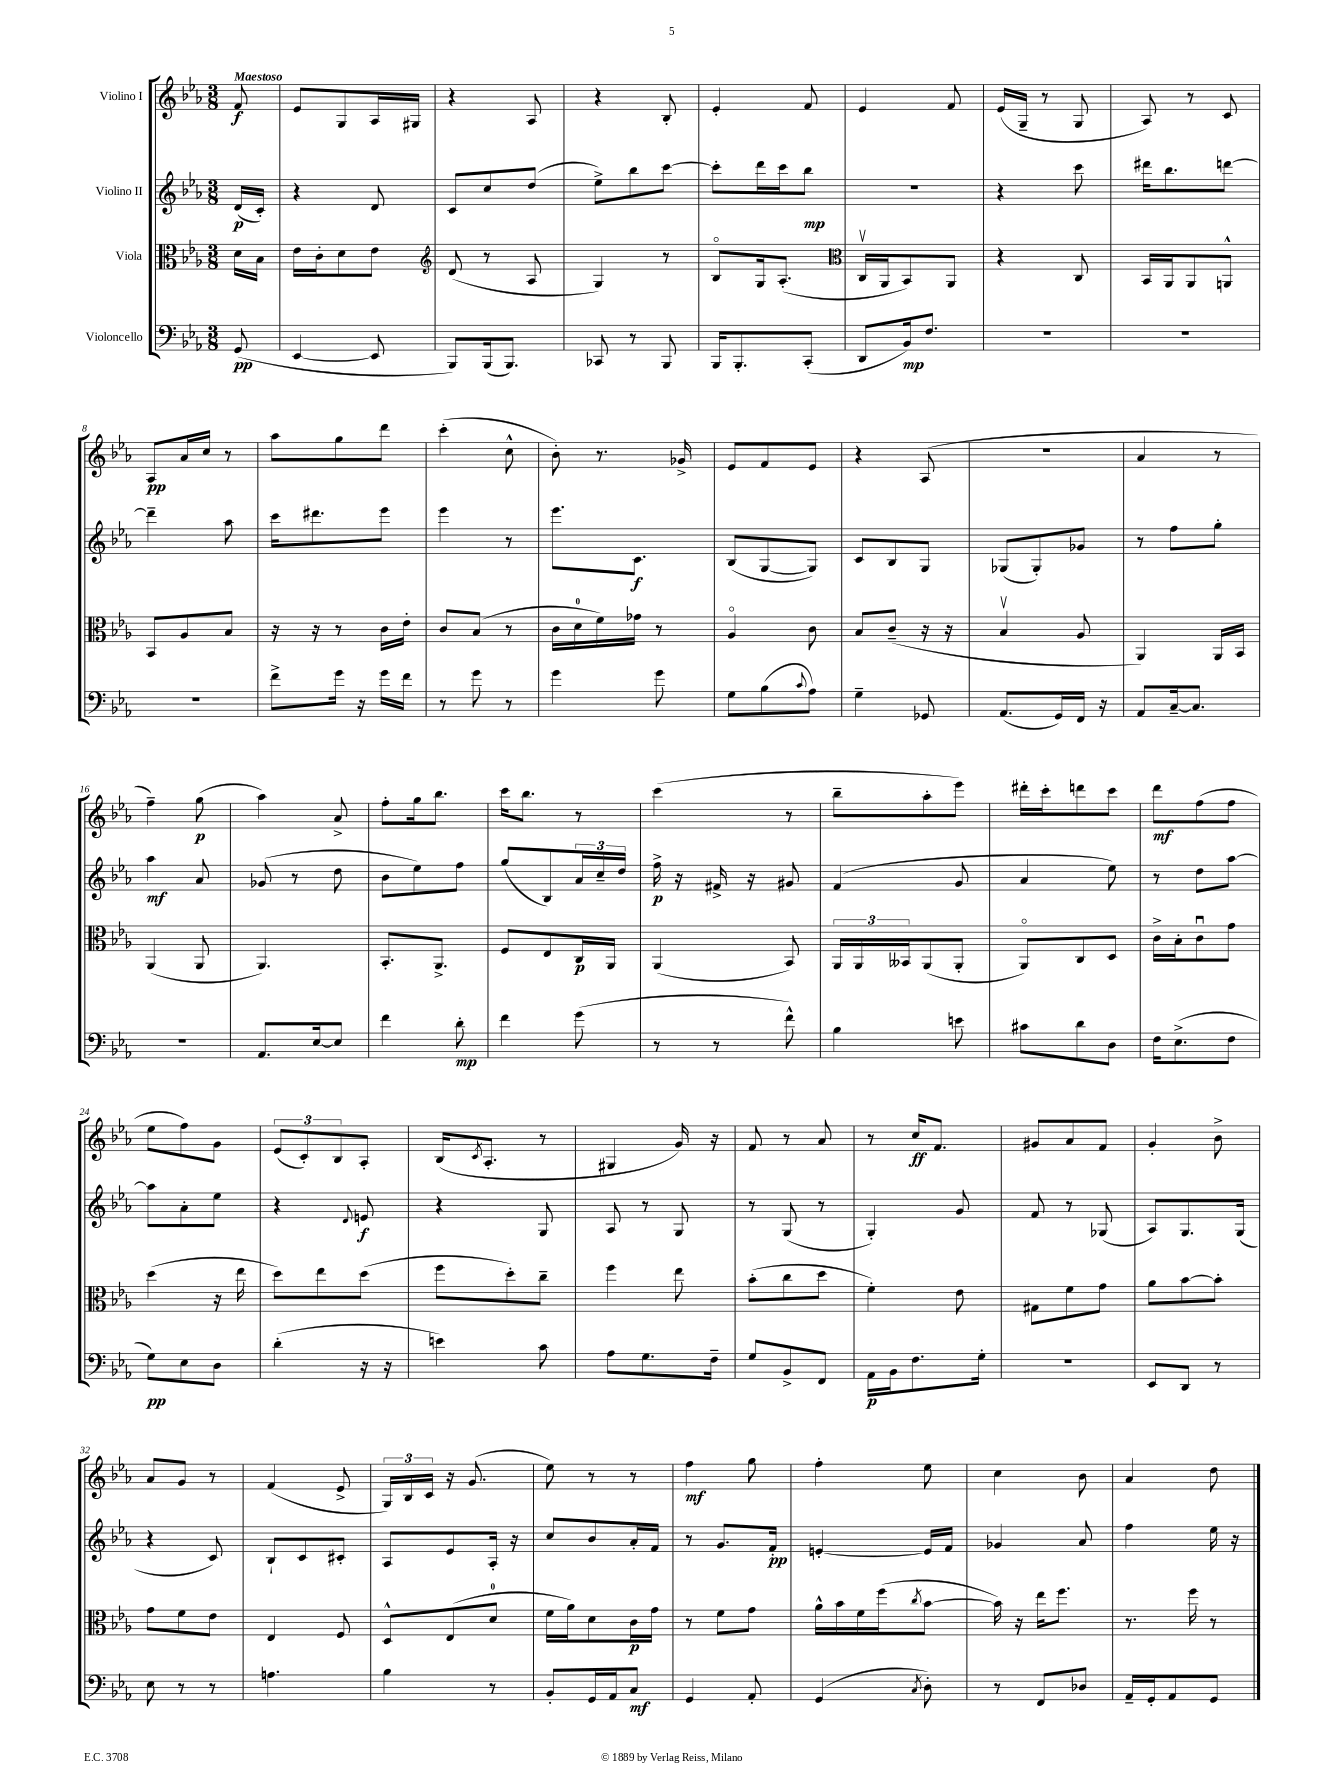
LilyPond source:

<<
\new StaffGroup <<
\new Staff = "s0" \with { instrumentName = "Violino I" } {
    \clef treble \key ees \major \numericTimeSignature \time 3/8 \partial 8 \tempo "Maestoso"
    f'8\f |
    ees'8 g8 aes16 gis16 |
    r4 aes8 |
    r4 bes8-. |
    ees'4-. f'8 |
    ees'4 f'8 |
    ees'16( g16-- r8 g8 |
    aes8) r8 c'8 |
    aes8\pp aes'16 c''16 r8 |
    aes''8 g''8 d'''8 |
    c'''4-.( c''8-^ |
    bes'8-.) r8. ges'16-> |
    ees'8 f'8 ees'8 |
    r4 aes8( |
    R4. |
    aes'4 r8 |
    f''4--) g''8\p( |
    aes''4) aes'8-> |
    f''8-. g''16 bes''8. |
    c'''16 bes''8. r8 |
    c'''4( r8 |
    bes''8-- aes''8-. ees'''8) |
    dis'''16-. c'''16-. d'''8 c'''8 |
    d'''8\mf f''8( f''8 |
    ees''8 f''8) g'8 |
    \tuplet 3/2 { ees'8( c'8-.) bes8 } aes8-. |
    bes16( \acciaccatura { c'8 } aes8.-. r8 |
    gis4 g'16) r16 |
    f'8 r8 aes'8 |
    r8 c''16\ff f'8. |
    gis'8 aes'8 f'8 |
    g'4-. bes'8-> |
    aes'8 g'8 r8 |
    f'4( ees'8-> |
    \tuplet 3/2 { g16) bes16 c'16 } r16 g'8.( |
    ees''8) r8 r8 |
    f''4\mf g''8 |
    f''4-. ees''8 |
    c''4 bes'8 |
    aes'4 d''8 \bar "|." |
}
\new Staff = "s1" \with { instrumentName = "Violino II" } {
    \clef treble \key ees \major \numericTimeSignature \time 3/8 \partial 8
    d'16\p( c'16-.) |
    r4 d'8 |
    c'8 c''8 d''8( |
    ees''8->) bes''8 c'''8~ |
    c'''8-. d'''16 c'''16 bes''8\mp |
    R4. |
    r4 c'''8 |
    dis'''16 bes''8. d'''8~ |
    d'''4-- aes''8 |
    c'''16 dis'''8. ees'''8 |
    ees'''4 r8 |
    ees'''8. c'8.\f |
    bes8( g8~ g8) |
    c'8 bes8 g8 |
    ges8( ges8-.) ges'8 |
    r8 f''8 g''8-. |
    aes''4\mf aes'8 |
    ges'8( r8 d''8 |
    bes'8 ees''8) f''8 |
    g''8( bes8) \tuplet 3/2 { aes'16 c''16-- d''16 } |
    f''16->\p r16 fis'16-> r16 gis'8 |
    f'4( g'8 |
    aes'4 ees''8) |
    r8 d''8 aes''8~ |
    aes''8 aes'8-. ees''8 |
    r4 \appoggiatura { d'8 } e'8\f |
    r4 g8 |
    aes8 r8 g8 |
    r8 g8( r8 |
    g4-.) g'8 |
    f'8 r8 ges8( |
    aes8) g8. g16( |
    r4 c'8) |
    bes8-! c'8 cis'8-. |
    aes8 ees'8 aes16-. r16 |
    c''8 bes'8 aes'16-. f'16 |
    r8 g'8. f'16-.\pp |
    e'4~-. e'16 f'16 |
    ges'4 aes'8 |
    f''4 ees''16 r16 \bar "|." |
}
\new Staff = "s2" \with { instrumentName = "Viola" } {
    \clef alto \key ees \major \numericTimeSignature \time 3/8 \partial 8
    d'16 bes16 |
    ees'16 c'16-. d'8 ees'8 |
    \clef treble d'8( r8 aes8 |
    g4) r8 |
    bes8\flageolet g16 aes8.-.( |
    \clef alto c16\upbow aes,16 bes,8) aes,8 |
    r4 c8 |
    bes,16 aes,16 aes,8 a,8-^ |
    bes,8 aes8 bes8 |
    r16 r16 r8 c'16 ees'16-. |
    c'8 bes8( r8 |
    c'16 d'16-0 f'16) ges'16 r8 |
    aes4\flageolet c'8 |
    bes8 c'8--( r16 r16 |
    bes4\upbow aes8 |
    aes,4) aes,16 bes,16 |
    aes,4( aes,8 |
    aes,4.) |
    bes,8.-. aes,8.-> |
    f8 ees8 c16\p aes,16 |
    aes,4( bes,8) |
    \tuplet 3/2 { aes,16 aes,16 beses,16 } aes,8( aes,8-. |
    aes,8\flageolet) c8 d8 |
    c'16-> bes16-. c'8\downbow g'8 |
    d''4( r16 ees''16 |
    d''8) ees''8 d''8( |
    f''8 d''8-.) c''8-- |
    f''4 ees''8 |
    bes'8-.( c''8 d''8 |
    f'4-.) ees'8 |
    gis8 f'8 g'8 |
    aes'8 bes'8~ bes'8-. |
    g'8 f'8 ees'8 |
    ees4 f8 |
    d8-^ ees8( d'8-0 |
    f'16 aes'16) d'8 c'16\p g'16 |
    r8 f'8 g'8 |
    aes'16-^ bes'16 f'16 f''16( \acciaccatura { c''8 } bes'8~ |
    bes'16) r16 ees''16 f''8. |
    r8. f''16 r8 \bar "|." |
}
\new Staff = "s3" \with { instrumentName = "Violoncello" } {
    \clef bass \key ees \major \numericTimeSignature \time 3/8 \partial 8
    g,8\pp( |
    ees,4~ ees,8 |
    bes,,8) bes,,16( bes,,8.) |
    ces,8 r8 bes,,8 |
    bes,,16 bes,,8.-. c,8-.( |
    d,8 bes,16\mp) f8. |
    R4. |
    R4. |
    R4. |
    f'8-> g'16 r16 g'16 f'16 |
    r8 g'8 r8 |
    g'4 g'8 |
    g8 bes8( \appoggiatura { c'8 } aes8) |
    g4-- ges,8 |
    aes,8.( g,16) f,16 r16 |
    aes,8 c16~-- c8. |
    R4. |
    aes,8. ees16~ ees8 |
    f'4 d'8-.\mp |
    f'4 g'8( |
    r8 r8 f'8-^) |
    bes4 e'8 |
    cis'8 d'8 d8 |
    f16 ees8.->( f8 |
    g8\pp) ees8 d8 |
    d'4-.( r16 r16 |
    e'4) c'8 |
    aes8 g8. f16-- |
    g8 bes,8-> f,8 |
    aes,16\p bes,16 f8. g16-. |
    r4. |
    ees,8 d,8 r8 |
    ees8 r8 r8 |
    a4. |
    bes4 r8 |
    bes,8-. g,16 aes,16 c8\mf |
    g,4 aes,8-. |
    g,4( \acciaccatura { c8 } d8-.) |
    r8 f,8 des8 |
    aes,16-- g,16-. aes,8 g,8 \bar "|." |
}
>>
>>
